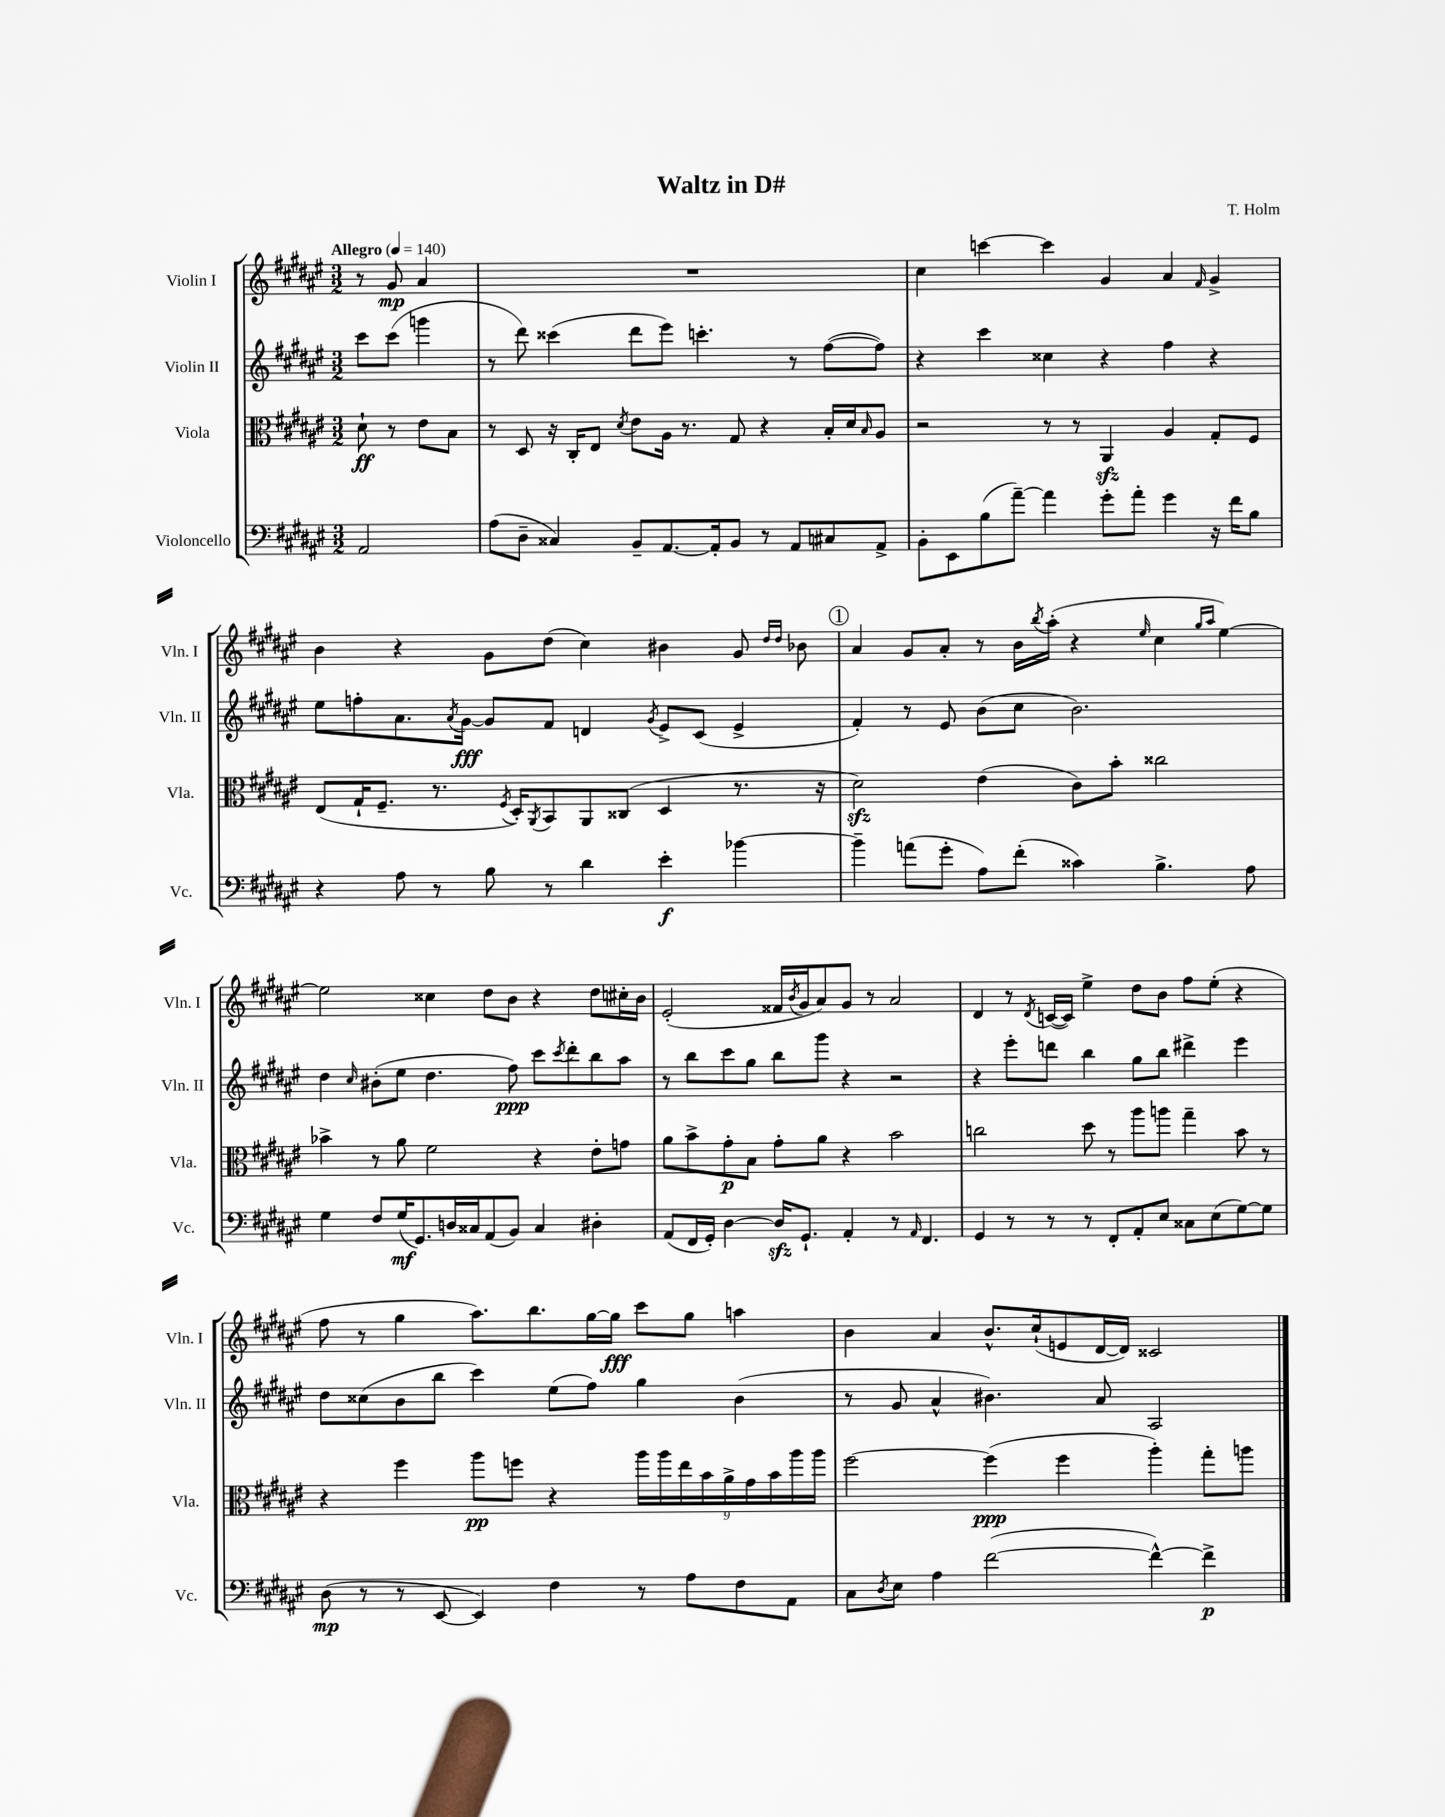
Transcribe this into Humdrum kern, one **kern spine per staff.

**kern	**dynam	**kern	**dynam	**kern	**dynam	**kern	**dynam
*part4	*part4	*part3	*part3	*part2	*part2	*part1	*part1
*staff4	*staff4	*staff3	*staff3	*staff2	*staff2	*staff1	*staff1
*I"Violoncello	*	*I"Viola	*	*I"Violin II	*	*I"Violin I	*
*I'Vc.	*	*I'Vla.	*	*I'Vln. II	*	*I'Vln. I	*
*clefF4	*	*clefC3	*	*clefG2	*	*clefG2	*
*k[f#c#g#d#a#e#]	*	*k[f#c#g#d#a#e#]	*	*k[f#c#g#d#a#e#]	*	*k[f#c#g#d#a#e#]	*
*M3/2	*	*M3/2	*	*M3/2	*	*M3/2	*
*MM140	*	*MM140	*	*MM140	*	*MM140	*
=	=	=	=	=	=	=	=
!	!	!	!	!	!	!LO:TX:a:B:t=Allegro	!
2AA#/	.	8d#`\	ff	8ccc#\L	.	8r	.
.	.	8r	.	(8ccc#\J	.	8g#/	mp
.	.	8e#\L	.	4gggn\	.	4a#/	.
.	.	8B\J	.	.	.	.	.
=1	=1	=1	=1	=1	=1	=1	=1
(8A#\L	.	8r	.	8r	.	1.r	.
8D#~\J	.	8D#/	.	8ddd#\)	.	.	.
4C##X/)	.	16r	.	(4ccc##X\	.	.	.
.	.	16C#'/KL	.	.	.	.	.
.	.	8E#/J	.	.	.	.	.
.	.	8qd#/	.	.	.	.	.
8BB~/L	.	8e#\L	.	8ddd#\L	.	.	.
[8.AA#/	.	16A#\Jk	.	8eee#\J)	.	.	.
.	.	8.r	.	.	.	.	.
.	.	.	.	4.cccn'\	.	.	.
16AA#'/k]	.	.	.	.	.	.	.
8BB/J	.	8G#/	.	.	.	.	.
8r	.	4r	.	.	.	.	.
8AA#/L	.	.	.	8r	.	.	.
8C#X/	.	16B'/LL	.	([8ff#\L	.	.	.
.	.	16d#/J	.	.	.	.	.
.	.	16qqB/	.	.	.	.	.
8AA#^/J	.	8A#/J	.	8ff#\J])	.	.	.
=2	=2	=2	=2	=2	=2	=2	=2
8BB'\L	.	2r	.	4r	.	4cc#\	.
8EE#\	.	.	.	.	.	.	.
(8B\	.	.	.	4ccc#\	.	[4cccn\	.
[8a#~\J)	.	.	.	.	.	.	.
4a#\]	.	8r	.	4cc##X\	.	4ccc\]	.
.	.	8r	.	.	.	.	.
8g#'\L	.	4AA#zz/	.	4r	.	4g#/	.
8a#'\J	.	.	.	.	.	.	.
4g#\	.	4A#/	.	4ff#\	.	4a#/	.
.	.	.	.	.	.	16qqf#/	.
16r	.	8G#'/L	.	4r	.	4g#^/	.
16f#\KL	.	.	.	.	.	.	.
8B\J	.	8F#/J	.	.	.	.	.
!!LO:LB:g=z
=3	=3	=3	=3	=3	=3	=3	=3
4r	.	(8E#/L	.	8ee#\L	.	4b\	.
.	.	16G#`/K	.	8ffn'\	.	.	.
.	.	8.F#~/J	.	.	.	.	.
8A#\	.	.	.	8.a#\	.	4r	.
8r	.	8.r	.	.	.	.	.
.	.	.	.	8qa#/	.	.	.
.	.	.	.	[16g#\Jk	fff	.	.
8B\	.	.	.	8g#/L]	.	8g#\L	.
.	.	8qF#/	.	.	.	.	.
.	.	16D#'/KL)	.	.	.	.	.
.	.	8qAA#/	.	.	.	.	.
8r	.	8BB/	.	8f#/J	.	(8dd#\J	.
4d#\	.	8AA#/	.	4dn/	.	4cc#\)	.
.	.	(8C##X/J	.	.	.	.	.
.	.	.	.	8qg#/	.	.	.
4e#'\	f	4D#/	.	8e#^/L	.	4b#X\	.
.	.	.	.	(8c#/J	.	.	.
[4b-X\	.	8.r	.	4e#^/	.	8g#/	.
.	.	.	.	.	.	16qqdd#/LL	.
.	.	.	.	.	.	16qqdd#/JJ	.
.	.	.	.	.	.	8b-X\	.
.	.	16r	.	.	.	.	.
!!LO:REH:place=s1:t=1
=4	=4	=4	=4	=4	=4	=4	=4
4b-~\]	.	2d#zz\)	.	4f#'/)	.	4a#/	.
(8an\L	.	.	.	8r	.	8g#/L	.
8g#'\J	.	.	.	8e#/	.	8a#'/J	.
8A#\L)	.	(4e#\	.	(8b\L	.	8r	.
(8f#'\J	.	.	.	8cc#\J	.	16b\LL	.
.	.	.	.	.	.	8qbb/	.
.	.	.	.	.	.	(16aa#'\JJ	.
4c##X\)	.	8c#\L)	.	2.b\)	.	4r	.
.	.	8b'\J	.	.	.	.	.
.	.	.	.	.	.	16qqee#/	.
4.B^\	.	2cc##X\	.	.	.	4cc#\	.
.	.	.	.	.	.	16qqgg#/LL	.
.	.	.	.	.	.	16qqaa#/JJ	.
.	.	.	.	.	.	[4ee#\)	.
8A#\	.	.	.	.	.	.	.
!!LO:LB:g=z
=5	=5	=5	=5	=5	=5	=5	=5
4G#\	.	4b-X^\	.	4dd#\	.	2ee#\]	.
.	.	.	.	16qqcc#/	.	.	.
8F#/L	.	8r	.	(8b#X'\L	.	.	.
(16G#/K	mf	8a#\	.	8ee#\J	.	.	.
8.GG#/)	.	.	.	.	.	.	.
.	.	2f#\	.	4.dd#\	.	4cc##X\	.
16Dn/L	.	.	.	.	.	.	.
16C##X/J	.	.	.	.	.	.	.
(8AA#/	.	.	.	.	.	8dd#\L	.
8BB/J)	.	.	.	8ff#\)	ppp	8b\J	.
4C##/	.	4r	.	8ccc#\L	.	4r	.
.	.	.	.	8qccc#/	.	.	.
.	.	.	.	8ddd#'\	.	.	.
4D#X'\	.	8e#'\L	.	8bb\	.	8dd#\L	.
.	.	8gn\J	.	8aa#\J	.	16cc#X'\L	.
.	.	.	.	.	.	16b\JJ	.
=6	=6	=6	=6	=6	=6	=6	=6
(8AA#/L	.	8a#\L	.	8r	.	(2e#'/	.
16FF#/L	.	8b^\	.	8bb\L	.	.	.
16GG#'/JJ)	.	.	.	.	.	.	.
[4D#\	.	8g#'\	p	8ccc#\	.	.	.
.	.	8B\J	.	8gg#\J	.	.	.
16D#zz/KL]	.	8g#'\L	.	8bb\L	.	16f##X/LL	.
.	.	.	.	.	.	8qb/	.
8.GG#`/J	.	.	.	.	.	16g#/J	.
.	.	8a#\J	.	8ggg#\J	.	8a#/)	.
4AA#'/	.	4r	.	4r	.	8g#/J	.
.	.	.	.	.	.	8r	.
8r	.	2b\	.	2r	.	2a#/	.
16qqAA#/	.	.	.	.	.	.	.
4.FF#/	.	.	.	.	.	.	.
=7	=7	=7	=7	=7	=7	=7	=7
4GG#/	.	2ccn\	.	4r	.	4d#/	.
8r	.	.	.	8eee#'\L	.	8r	.
.	.	.	.	.	.	8qd#/	.
8r	.	.	.	8dddn\J	.	([16cn/LL	.
.	.	.	.	.	.	16c/JJ])	.
8r	.	8dd#\	.	4bb\	.	4ee#^\	.
8FF#'/L	.	8r	.	.	.	.	.
8AA#'/	.	8aa#\L	.	8gg#\L	.	8dd#\L	.
8E#/J	.	8aan\J	.	8bb\J	.	8b\J	.
8C##X\L	.	4gg#~\	.	4ddd#X^\	.	8ff#\L	.
(8E#\	.	.	.	.	.	(8ee#'\J	.
[8G#\)	.	8b\	.	4eee#\	.	4r	.
8G#\J]	.	8r	.	.	.	.	.
!!LO:LB:g=z
=8	=8	=8	=8	=8	=8	=8	=8
(8D#\	mp	4r	.	8dd#\L	.	8ff#\	.
8r	.	.	.	(8cc##X\	.	8r	.
8r	.	4ff#\	.	8b\	.	4gg#\	.
[8EE#/	.	.	.	8bb\J	.	.	.
4EE#/])	.	8aa#\L	pp	4ccc#\)	.	8.aa#\L)	.
.	.	8ffn\J	.	.	.	.	.
.	.	.	.	.	.	8.bb\	.
4F#\	.	4r	.	(8ee#\L	.	.	.
.	.	.	.	8ff#\J)	.	[16gg#\L	.
.	.	.	.	.	.	16gg#\JJ]	fff
8r	.	18aa#\LL	.	4gg#\	.	8ccc#\L	.
.	.	18aa#\	.	.	.	.	.
.	.	18ee#\	.	.	.	.	.
8A#\L	.	.	.	.	.	8gg#\J	.
.	.	18b\	.	.	.	.	.
.	.	18a#^\	.	.	.	.	.
8F#\	.	.	.	(4b\	.	4aan\	.
.	.	18g#\	.	.	.	.	.
.	.	18b\	.	.	.	.	.
8AA#\J	.	.	.	.	.	.	.
.	.	18aa#\	.	.	.	.	.
.	.	18aa#\JJ	.	.	.	.	.
=9	=9	=9	=9	=9	=9	=9	=9
8C#\L	.	[2ff#\	.	8r	.	4b\	.
8qD#/	.	.	.	.	.	.	.
8E#\J	.	.	.	8g#/	.	.	.
4A#\	.	.	.	4a#^^/	.	4a#/	.
([2f#\	.	(4ff#\]	ppp	4.b#X\)	.	8.b^^/L	.
.	.	.	.	.	.	(16cc#`/k	.
.	.	4ff#\	.	.	.	8en/	.
.	.	.	.	8a#/	.	[16d#/L	.
.	.	.	.	.	.	16d#/JJ])	.
4f#^^\_)	.	4aa#'\)	.	2A#/	.	2c##X/	.
4f#^\]	p	8gg#'\L	.	.	.	.	.
.	.	8aan\J	.	.	.	.	.
==	==	==	==	==	==	==	==
*-	*-	*-	*-	*-	*-	*-	*-
